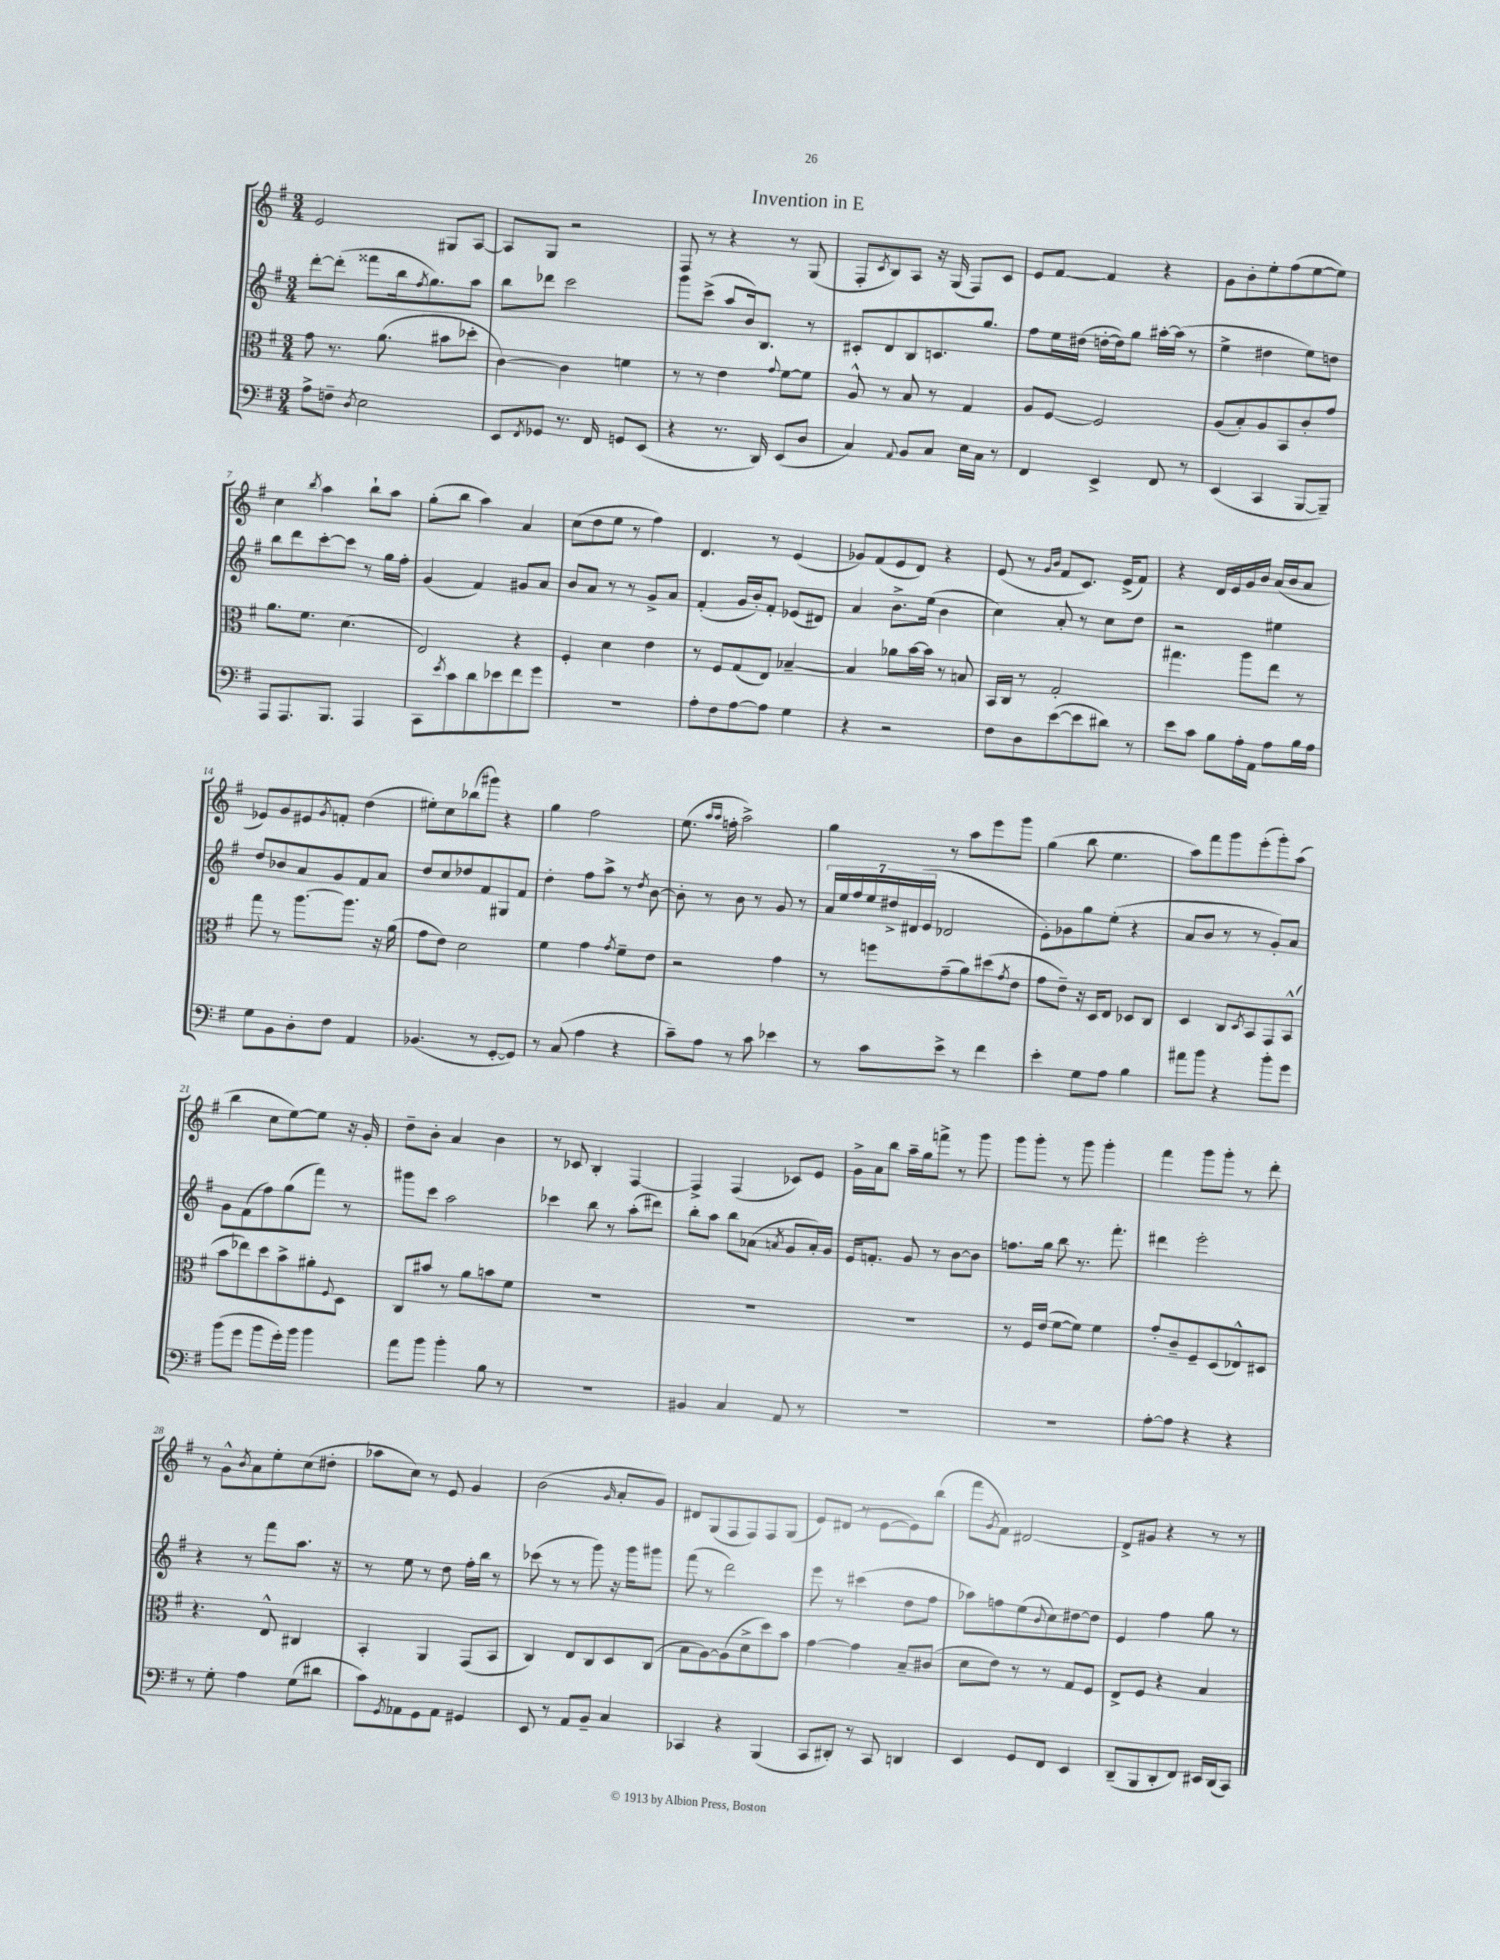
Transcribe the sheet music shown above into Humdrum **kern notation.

**kern	**kern	**kern	**kern
*staff4	*staff3	*staff2	*staff1
*clefF4	*clefC3	*clefG2	*clefG2
*k[f#]	*k[f#]	*k[f#]	*k[f#]
*M3/4	*M3/4	*M3/4	*M3/4
8A^	8g	[8ddd'	2e
8F~	8.r	(8ddd']	.
8qD	.	.	.
2E	.	8fff##	.
.	(8.a	.	.
.	.	16bb	.
.	.	8qff#	.
.	.	8.gg)	.
.	8b#	.	8G#
.	8dd-'	8aa	[8A
=	=	=	=
8EE	[4c)	8bb	8A]
8qFF#	.	.	.
8GG-	.	8ddd-	8G
8.r	4c]	2ccc	2r
16FF#	.	.	.
8GG	4f	.	.
(8EE	.	.	.
=	=	=	=
4r	8r	8ggg	8F#
.	8r	(8ccc^	8r
8.r	4e	8aa	4r
.	.	16b)	.
16DD)	.	8.B	.
.	8qqg	.	.
(8EE	[8f#	.	8r
8D	8f#]	8r	(8G
=	=	=	=
4C)	8A^^	8c#'	8F#'
.	.	.	8qc
.	8r	8d	8B)
8qqAA	.	.	.
8BB	8B	8B	8A
8C	8r	8.c	16r
.	.	.	(16G
16E	4G	.	8F#)
16C	.	8.gg	.
8r	.	.	8c
=	=	=	=
4FF#	8A	8ff#	8e
.	[8F#	16ee	[8f#
.	.	(16dd#	.
4EE^	2F#]	[16dd'	4f#]
.	.	16dd])	.
.	.	8gg	.
8FF#	.	[16aa#'	4r
.	.	(16aa#]	.
8r	.	8r	.
=	=	=	=
(4EE	(8A	4ee^	8g
.	8B')	.	8b'
4CC	8A	4dd#	8ee'
.	8BB	.	(8ff#
[8BBB	8c'	8ee)	[8ee
8BBB~])	8g	8dd	8ee])
=	=	=	=
8AAA	8.a	8bb	4cc
8.AAA	.	8ddd	.
.	8.f#	.	.
.	.	.	8qbb
.	.	[8ccc'	4aa
8.BBB	.	.	.
.	(4.d	8ccc]	.
4AAA	.	8r	8bb`
.	.	16gg	8aa
.	.	16ff#'	.
=	=	=	=
8CC	2E)	(4g	(8gg'
8qe	.	.	.
8c	.	.	8bb
8d	.	4f#)	4aa)
8e-	.	.	.
8f#	4r	8g#	4a
8g	.	8a	.
=	=	=	=
2.r	4F#'	8b	(8cc
.	.	8a	8dd
.	4d	8r	8ee
.	.	8r	8r
.	4e	8g^	4ff#)
.	.	8a	.
=	=	=	=
8A'	8r	(4f#'	4.d
8F#	8F#	.	.
[8A	(8G	16g	.
.	.	16b')	.
8A]	8E)	8f#'	8r
4G	[4B-~	(8e-	(4e
.	.	8d#)	.
=	=	=	=
4r	4B-]	4a	8g-)
.	.	.	(8f#
2r	8a-	8.b^	8e
.	[16b	.	8d)
.	16b]	(16ee	.
.	8r	4b	4r
.	8B	.	.
=	=	=	=
8F#	16BB	4cc)	(8e
.	16C	.	.
8D	8r	.	8r
.	.	.	16qqg
.	.	.	16qqb
([8e	2G'	8a'	8f#
8e]	.	8r	8.c)
8d#)	.	8cc	.
.	.	.	(16e^
8r	.	8dd	8f#)
=	=	=	=
8e	4.gg#	2r	4r
8c	.	.	.
8B	.	.	16d
.	.	.	16e
16A'	8aa	.	16g
16AA	.	.	16b
8A	8ee	4ee#	(16a
.	.	.	16b
16B	8r	.	8a
16A	.	.	.
=	=	=	=
8G	8gg	8dd	8e-)
8BB	8r	8b-	8g
8D'	[8.aa	8a	8e#
.	.	.	8qg
8F#	.	8g	8f'
.	8.aa]	.	.
4AA	.	8f#	(4dd
.	16r	8a	.
.	(16a	.	.
=	=	=	=
(4.BB-	8g	8dd	8ee#')
.	8e)	8cc	8cc
.	2d	8dd-	(8bb-
8r	.	8f#	8ggg#)
[8GG'	.	8G#	4r
8GG])	.	8f#	.
=	=	=	=
8r	4f#	4dd'	4gg
(8C	.	.	.
4A	4g	8ff#	2ff#
.	.	8aa^	.
.	8qg	.	.
4r	8f#~	8r	.
.	.	8qdd	.
.	8e	[8b	.
=	=	=	=
8c~)	2r	8b']	(8.ee
8A	.	8r	.
.	.	.	16qqaa
.	.	.	16qqaa
.	.	.	16ff'
8r	.	8b	2aa^)
8c	.	8r	.
4e-	4g	8g	.
.	.	8r	.
=	=	=	=
8r	8r	28a	4gg
.	.	28ee	.
.	.	28ff#	.
.	.	28ee	.
8c	8ff	.	.
.	.	28dd#^	.
.	.	(28d#	.
.	.	28e	.
8e^	(8g~	2d-	8r
8r	8a)	.	8aa
4f#	(8dd#	.	8eee
.	8qg	.	.
.	8e	.	8ggg
=	=	=	=
4e'	8g	8e')	(4gg
.	8e~)	8g-	.
8G	16r	8gg	8bb
.	16D	.	.
8A	8E	(8ee'	4.ee
4B	8D-	4r	.
.	8C	.	.
=	=	=	=
8a#	4D	8a	8aa)
8b	.	8b	8fff#
4r	8C	8r	8ggg
.	8qD	.	.
.	8BB	8r	(8eee'
8b'	8GG	8g')	8ggg')
8g	(8BB^^	8a	(8aa
=	=	=	=
(8b	8b	8g	4bb
8g	8ee-)	(8f#	.
8b	8dd	8ff#)	8cc
16g')	8b^	(8gg	[8ee)
16b	.	.	.
4b	8a#'	8fff#)	8ee]
.	8qqF#	.	.
.	8D	8r	16r
.	.	.	16g'
=	=	=	=
8a	8C	8ggg#	8dd~
8b	8b#	8ccc	8b'
4b'	8r	2aa	4a
.	8a	.	.
8B	8b	.	4b
8r	8f#	.	.
=	=	=	=
2.r	2.r	4ccc-	8r
.	.	.	8c-
.	.	8bb	4B'
.	.	8r	.
.	.	(8aa'	[4F#
.	.	8ddd#)	.
=	=	=	=
4BB#	2.r	8bb'	4F#^]
.	.	8aa	.
4C	.	8bb	(4F#
.	.	(8a-	.
.	.	8qa	.
8AA	.	8g	8c-)
8r	.	16a')	8e
.	.	16g	.
=	=	=	=
2.r	2.r	16e	16g^
.	.	8.f'	16a
.	.	.	8bb
.	.	8g	16aa~
.	.	.	16gg
.	.	8r	8fff^
.	.	[8b	8r
.	.	8b]	8ggg
=	=	=	=
2.r	8r	8.ff	8ggg
.	16F#	.	8ggg'
.	(16e	16gg	.
.	[8f#	8bb	8r
.	8f#])	8.r	8ggg
.	4f#	.	4ggg'
.	.	8.fff#'	.
=	=	=	=
[8A'	8g'	4ddd#	4fff#
8A]	8c~	.	.
4r	8F#~	2eee'	8ggg
.	(8D	.	8ggg'
4r	8E-^^)	.	8r
.	8D#	.	8ddd'
=	=	=	=
8r	4.r	4r	8r
8G'	.	.	8g^^
.	.	.	8qb
4A	.	8r	8a
.	8E^^	8fff#	8ee'
(8G	4C#	8.aa	(8cc
8d#	.	.	8dd#'
.	.	16r	.
=	=	=	=
8c)	4BB'	8r	8aa-
8qGG	.	.	.
8AA-	.	8ee	8cc)
8GG	4AA	8r	8r
8AA-	.	8dd	8e
4GG#	(8GG	16ff#'	4g
.	.	16bb	.
.	8BB	8r	.
=	=	=	=
8EE	4C)	(8ccc-	(2b
8r	.	8r	.
8AA	8E	8r	.
8BB~	8C	8ggg)	.
.	.	.	16qqg
4C	8D	16r	8a'
.	.	16ggg	.
.	(8C	8ggg#	8g)
=	=	=	=
4CC-	8B	(8fff#	8d#
.	[8A)	8r	(8G
4r	(8A]	2ddd)	8F#
.	8d^	.	8F#)
(4BBB	8dd)	.	8F#
.	8b	.	(8G
=	=	=	=
8CC	[4g	8eee	8e)
8DD#')	.	8r	(8d#
8r	4g]	(4ccc#	8r
8CC	.	.	[8e
4DD	8B~	8dd	8e])
.	(8c#	8ff#	(8bb
=	=	=	=
4EE	8d	8aa-)	8fff#
.	.	.	8qg
.	8e)	8ff	8f#)
8GG	8r	(8ee	[2d#
.	.	8qqb	.
8FF#	8r	8cc)	.
4EE	8G	[8dd#	.
.	8F#	8dd#]	.
=	=	=	=
(8DD~	8E^	4e	8d#^]
8BBB	8F#	.	8g#
8DD'	4r	4ff#	4r
8FF#)	.	.	.
16EE#	4B	8gg	8r
(16DD	.	.	.
8CC)	.	8r	8r
==	==	==	==
*-	*-	*-	*-
